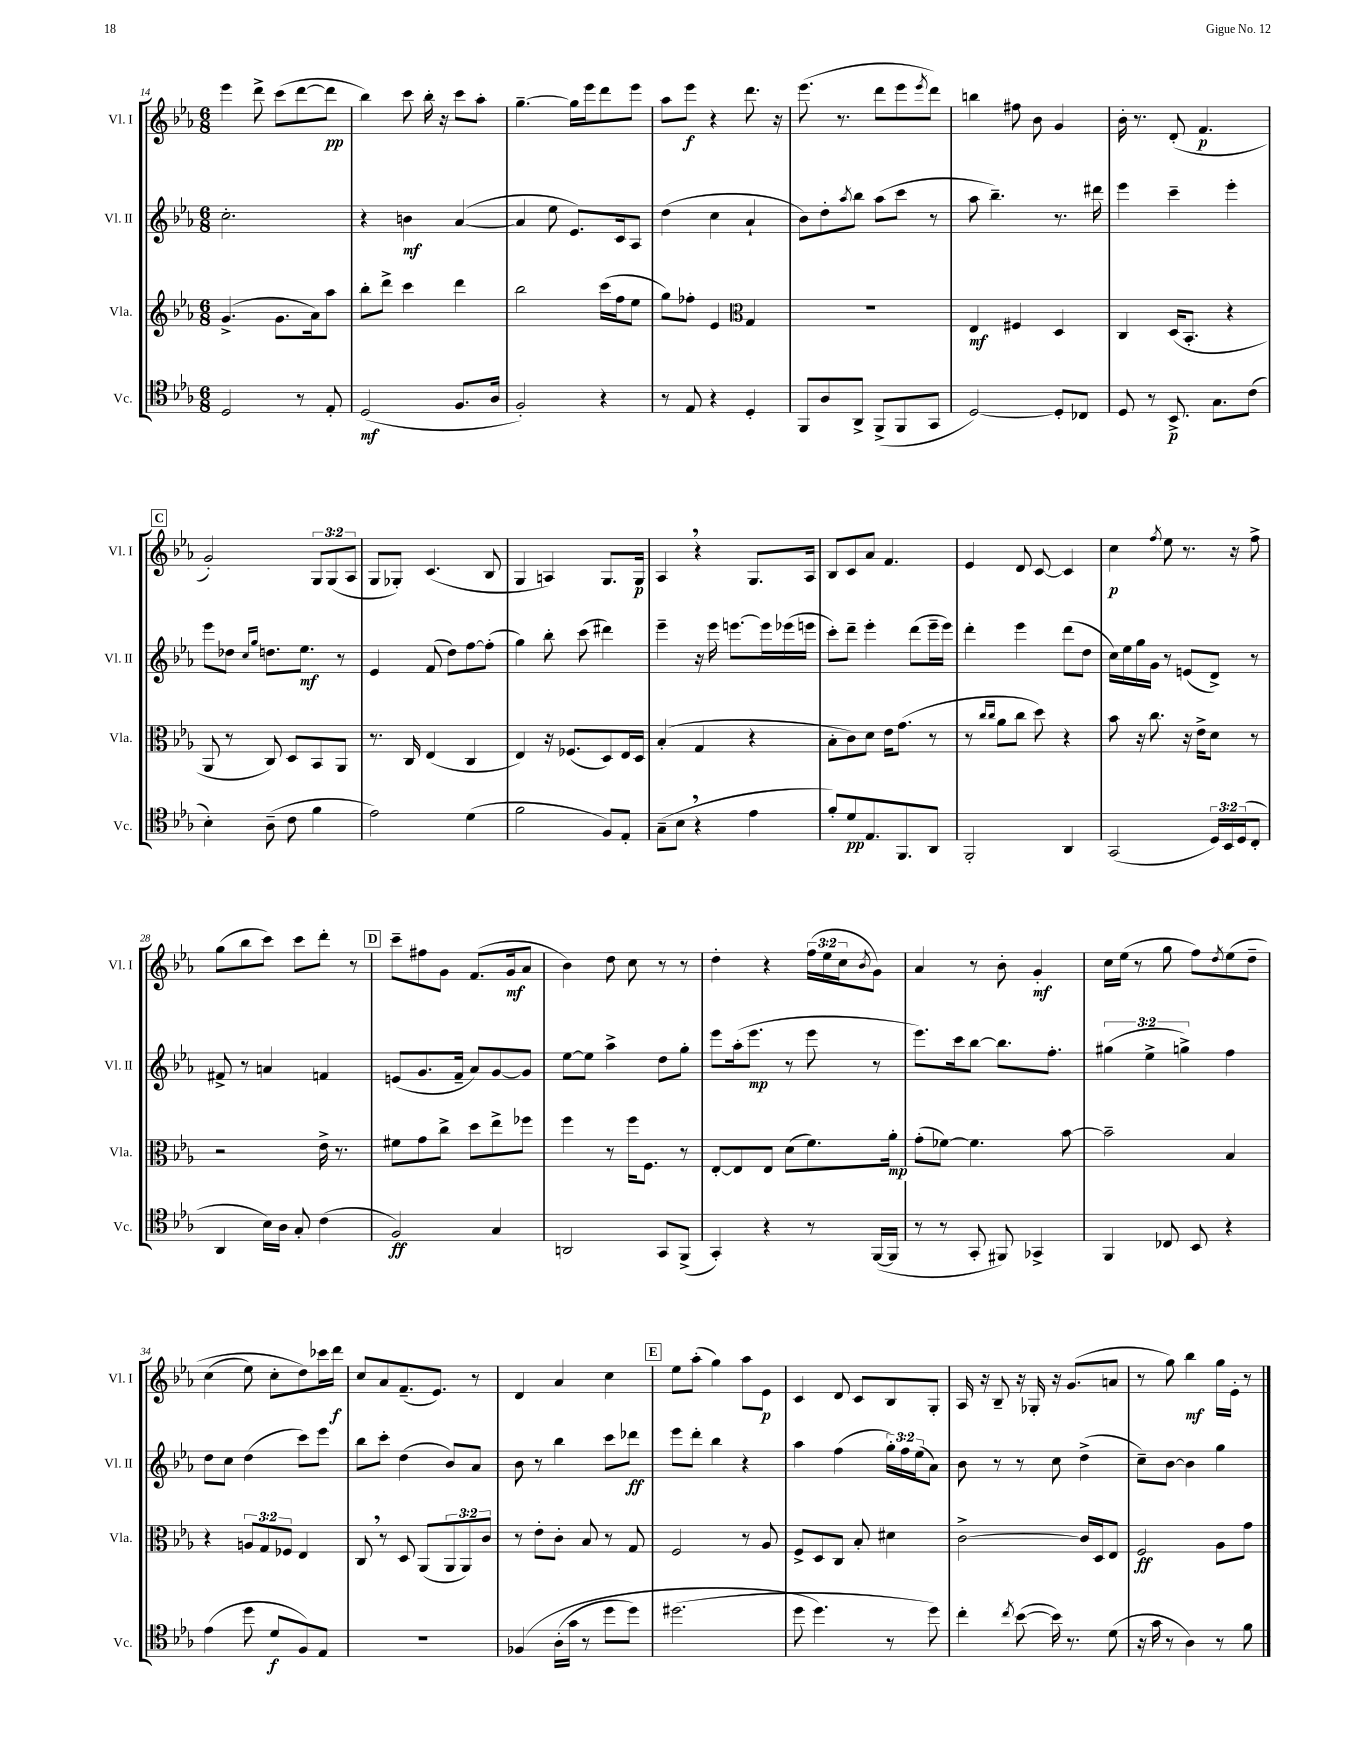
<<
\new StaffGroup <<
\new Staff = "s0" \with { instrumentName = "Vl. I" shortInstrumentName = "Vl. I" } {
    \clef treble \key ees \major \numericTimeSignature \time 6/8 \override Staff.TupletNumber.text = #tuplet-number::calc-fraction-text
    ees'''4 d'''8-> c'''8( d'''8~ d'''8\pp |
    bes''4) c'''8 bes''16-. r16 c'''8 aes''8-. |
    g''4.~-- g''16 ees'''16 d'''8 ees'''8 |
    aes''8 ees'''8\f r4 d'''8. r16 |
    ees'''8.( r8. d'''8 ees'''8 \acciaccatura { ees'''8 } d'''8) |
    b''4 fis''8 bes'8 g'4 |
    bes'16-. r8. d'8-.( f'4.\p |
    \mark \markup { \box "C" } g'2-.) \tuplet 3/2 { g8 g8( aes8 } |
    g8 ges8-.) c'4.( bes8 |
    g4 a4) g8. g16\p |
    aes4 \breathe r4 g8. aes16 |
    bes8 c'8 aes'8 f'4. |
    ees'4 d'8 c'8~ c'4 |
    c''4\p \acciaccatura { f''8 } ees''8 r8. r16 f''8-> |
    g''8( bes''8 c'''8) c'''8 d'''8-. r8 |
    \mark \markup { \box "D" } c'''8-- fis''8 g'8 f'8.( g'16\mf aes'8 |
    bes'4) d''8 c''8 r8 r8 |
    d''4-. r4 \tuplet 3/2 { f''16( ees''16 c''16 } \acciaccatura { bes'8 } g'8) |
    aes'4 r8 bes'8-. g'4-.\mf |
    c''16 ees''16( r8 g''8 f''8) \acciaccatura { d''8 } ees''8\( d''8-- |
    c''4( ees''8) c''8-. d''8\) ces'''16 d'''16\f |
    c''8 aes'8 f'8.--( ees'8.) r8 |
    d'4 aes'4 c''4 |
    \mark \markup { \box "E" } ees''8 aes''8-.( g''4) aes''8 ees'8\p |
    c'4 d'8 c'8 bes8 g8-. |
    aes16 r16 bes8-- r16 ges16-. r16 g'8.( a'8 |
    r8 g''8) bes''4\mf g''16 ees'16-. r8 \bar "|." |
}
\new Staff = "s1" \with { instrumentName = "Vl. II" shortInstrumentName = "Vl. II" } {
    \clef treble \key ees \major \numericTimeSignature \time 6/8 \override Staff.TupletNumber.text = #tuplet-number::calc-fraction-text
    c''2.-. |
    r4 b'4\mf aes'4~( |
    aes'4 ees''8 ees'8.) c'16 aes8 |
    d''4( c''4 aes'4-! |
    bes'8) d''8-. \acciaccatura { aes''8 } bes''8 aes''8( c'''8 r8 |
    aes''8 bes''4.--) r8. dis'''16 |
    ees'''4 c'''4-- ees'''4-. |
    \mark \markup { \box "C" } ees'''8 des''8 \grace { c''16 g''16 } d''8. ees''8.\mf r8 |
    ees'4 f'8( d''8) f''8~ f''8-.( |
    g''4) bes''8-. c'''8( dis'''4) |
    ees'''4-- r16 ees'''16 e'''8.~ e'''16 ees'''16( e'''16 |
    c'''8-.) d'''8-- ees'''4-. d'''8( ees'''16-- ees'''16) |
    d'''4-. ees'''4 d'''8( d''8 |
    c''16) ees''16 g''16 g'16 r8 e'8( d'8->) r8 |
    fis'8-> r8 a'4 f'4 |
    \mark \markup { \box "D" } e'8( g'8. f'16-- aes'8) g'8~ g'8 |
    ees''8~ ees''8 aes''4-> d''8 g''8-. |
    ees'''8 aes''16-.( ees'''8.\mp r8 ees'''8 r8 |
    ees'''8.) c'''16 bes''8~ bes''8. f''8.-. |
    \tuplet 3/2 { gis''4( ees''4-> g''4->) } f''4 |
    d''8 c''8 d''4( c'''8) ees'''8 |
    bes''8 c'''8-. d''4( bes'8) aes'8 |
    bes'8 r8 bes''4 c'''8 des'''8\ff |
    \mark \markup { \box "E" } ees'''8 d'''8-. bes''4 r4 |
    aes''4 f''4( \tuplet 3/2 { g''16-.) f''16 ees''16( } aes'8) |
    bes'8 r8 r8 c''8 d''4->( |
    c''8--) bes'8~ bes'4 g''4 \bar "|." |
}
\new Staff = "s2" \with { instrumentName = "Vla." shortInstrumentName = "Vla." } {
    \clef treble \key ees \major \numericTimeSignature \time 6/8 \override Staff.TupletNumber.text = #tuplet-number::calc-fraction-text
    g'4.->( g'8. aes'16) aes''8 |
    bes''8-. d'''8-> c'''4 d'''4 |
    bes''2 c'''16( f''16 ees''8 |
    g''8) fes''8-. ees'4 \clef alto g4 |
    R2. |
    ees4\mf fis4 d4 |
    c4 d16( bes,8.-. r4 |
    \mark \markup { \box "C" } aes,8 r8 c8) d8 bes,8 aes,8 |
    r8. c16 ees4( c4 |
    ees4) r16 fes8.( d8) ees16 d16 |
    bes4-.( g4 r4 |
    bes8-. c'8) d'8 ees'16 g'8.( r8 |
    r8 \grace { c''16 c''16 } aes'8 c''8 d''8) r4 |
    bes'8 r16 c''8. r16 ees'16-> d'8 r8 |
    r2 ees'16-> r8. |
    \mark \markup { \box "D" } fis'8 g'8 c''8-> d''8 ees''8-> fes''8 |
    f''4 r8 f''16 f8. r8 |
    ees8~-. ees8 ees8 d'8( f'8.) aes'16-.\mp |
    g'8-.( fes'8~) fes'4. bes'8~ |
    bes'2-- bes4 |
    r4 \tuplet 3/2 { a8 g8 fes8 } ees4 |
    c8 \breathe r8 d8 aes,8( \tuplet 3/2 { aes,8 aes,8) c'8 } |
    r8 ees'8-. c'8-. bes8 r8 g8 |
    \mark \markup { \box "E" } f2 r8 aes8 |
    f8-> d8 c8 bes8-. dis'4 |
    c'2~-> c'16 d16 ees8 |
    f2\ff aes8 g'8 \bar "|." |
}
\new Staff = "s3" \with { instrumentName = "Vc." shortInstrumentName = "Vc." } {
    \clef tenor \key ees \major \numericTimeSignature \time 6/8 \override Staff.TupletNumber.text = #tuplet-number::calc-fraction-text
    d2 r8 ees8-. |
    d2\mf( f8. aes16 |
    f2-.) r4 |
    r8 ees8 r4 d4-. |
    f,8 aes8 aes,8-> f,8->( f,8 g,8 |
    d2~) d8-. ces8 |
    d8 r8 bes,8.->\p g8. c'8( |
    \mark \markup { \box "C" } bes4-.) aes8--( c'8 f'4 |
    ees'2) d'4( |
    f'2 f8) ees8-. |
    g8--( bes8 \breathe r4 ees'4 |
    f'8-.) d'8\pp ees8. f,8. aes,8 |
    f,2-. aes,4 |
    g,2( \tuplet 3/2 { d16) bes,16 d16( } c8-. |
    aes,4 bes16) aes16 g8-. c'4( |
    \mark \markup { \box "D" } f2\ff) g4 |
    a,2 g,8 f,8->( |
    g,4-.) r4 r8 f,16~( f,16 |
    r8 r8 g,8-. fis,8) ges,4-> |
    f,4 ces8 bes,8 r4 |
    ees'4( d''8 d'8\f f8) ees8 |
    R2. |
    fes4\( aes16-.( g'16 r8 d''8 d''8) |
    \mark \markup { \box "E" } dis''2.( |
    d''8 d''4.\) r8 d''8) |
    c''4-. \acciaccatura { c''8 } bes'8~( bes'16) r8. d'8( |
    r16 g'16 r8 aes4) r8 f'8 \bar "|." |
}
>>
>>
\layout { \context { \Score currentBarNumber = #14 } }
